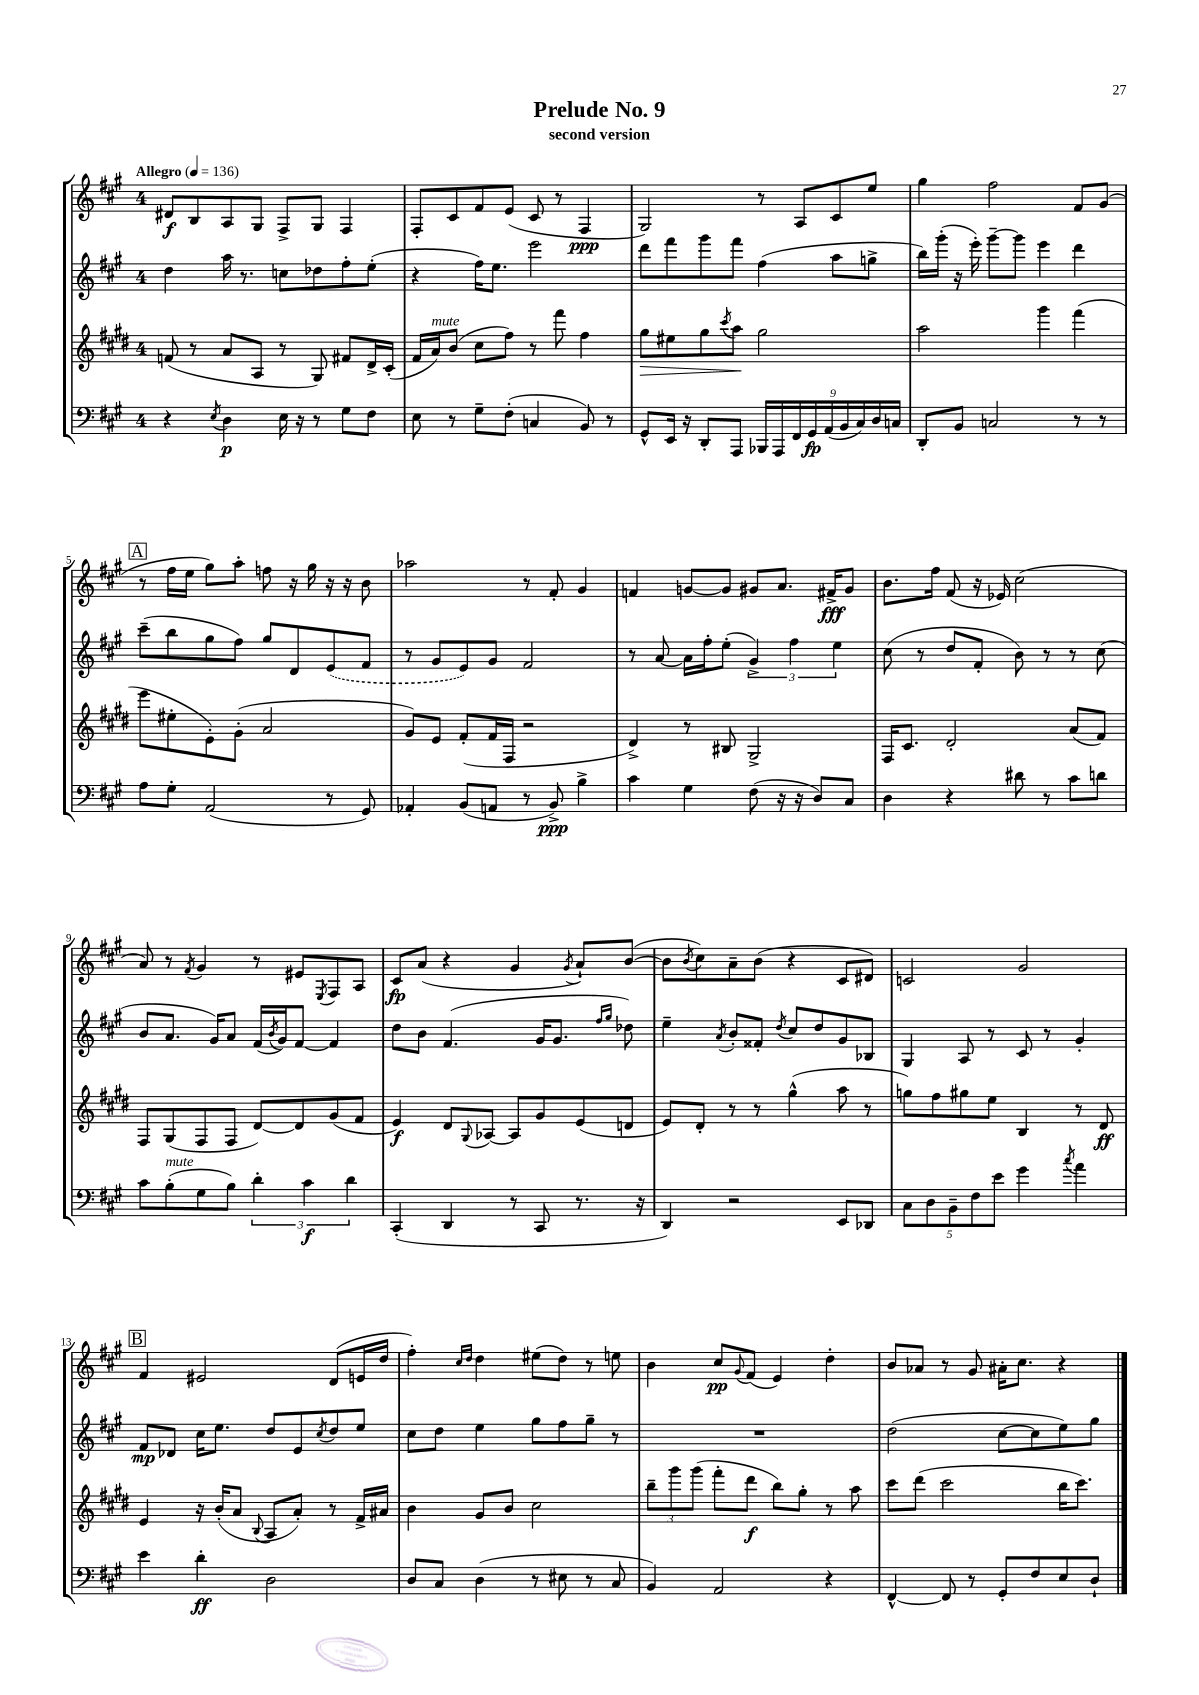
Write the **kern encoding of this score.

**kern	**kern	**kern	**kern
*staff4	*staff3	*staff2	*staff1
*clefF4	*clefG2	*clefG2	*clefG2
*k[f#c#g#]	*k[f#c#g#d#]	*k[f#c#g#]	*k[f#c#g#]
*M4/4	*M4/4	*M4/4	*M4/4
*MM136	*MM136	*MM136	*MM136
4r	(8f	4dd	8d#
.	8r	.	8B
8qE	.	.	.
4D	8a	16aa	8A
.	.	8.r	.
.	8A	.	8G#
16E	8r	8cc	8F#^
16r	.	.	.
8r	8G#)	8dd-	8G#
8G#	8f#	8ff#'	4F#
8F#	16d#^	(8ee'	.
.	(16c#'	.	.
=	=	=	=
8E	16f#	4r	8F#'
.	16a)	.	.
8r	(8b	.	8c#
8G#~	8cc#	16ff#)	8f#
.	.	8.ee	.
(8F#'	8ff#)	.	(8e
4C	8r	2eee	8c#
.	8fff#	.	8r
8BB)	4ff#	.	4F#
8r	.	.	.
=	=	=	=
8GG#^^	8gg#	8ddd	2G#)
16EE	8ee#	8fff#	.
16r	.	.	.
8DD'	8gg#	8ggg#	.
.	8qccc#	.	.
8AAA	8aa	8fff#	.
18BBB-	2gg#	(4ff#	8r
18AAA	.	.	.
18FF#	.	.	.
.	.	.	8A
18GG#	.	.	.
(18AA	.	.	.
.	.	8aa	8c#
18BB	.	.	.
18C#)	.	.	.
.	.	8gg^	8ee
18D	.	.	.
18C	.	.	.
=	=	=	=
8DD'	2aa	16bb)	4gg#
.	.	(16ggg#'	.
8BB	.	16r	.
.	.	16eee')	.
2C	.	[8ggg#~	2ff#
.	.	8ggg#]	.
.	4ggg#	4eee	.
8r	(4fff#	4ddd	8f#
8r	.	.	(8g#
=	=	=	=
8A	8eee	(8ccc#~	8r
8G#'	8ee#'	8bb	16ff#
.	.	.	16ee
(2AA	8e')	8gg#	8gg#)
.	(8g#'	8ff#)	8aa'
.	2a	8gg#	8ff
.	.	8d	16r
.	.	.	16gg#
8r	.	(8e	16r
.	.	.	16r
8GG#)	.	8f#	8b
=	=	=	=
4AA-'	8g#)	8r	2aa-
.	8e	8g#	.
(8BB	(8f#'	8e)	.
8AA	16f#	8g#	.
.	16F#	.	.
8r	2r	2f#	8r
8BB^)	.	.	8f#'
4B^	.	.	4g#
=	=	=	=
4c#	4d#^)	8r	4f
.	.	[8a	.
4G#	8r	16a]	[8g
.	.	16ff#'	.
.	8B#	(8ee'	8g]
(8F#	2G#^	6g#^)	8g#
16r	.	.	8.a
.	.	6ff#	.
16r	.	.	.
8D)	.	.	.
.	.	.	16f#^
.	.	6ee	.
8C#	.	.	8g#
=	=	=	=
4D	16F#	(8cc#	8.b
.	8.c#	.	.
.	.	8r	.
.	.	.	16ff#
4r	2d#'	8dd	(8f#
.	.	8f#'	16r
.	.	.	16e-)
8d#	.	8b)	(2cc#
8r	.	8r	.
8c#	(8a	8r	.
8d	8f#)	(8cc#	.
=	=	=	=
8c#	8F#	8b	8a)
(8B'	(8G#	8.a	8r
.	.	.	8qf#
8G#	8F#	.	4g#
.	.	16g#)	.
8B)	8F#	8a	.
6d'	[8d#)	(16f#	8r
.	.	8qb	.
.	.	16g#)	.
.	8d#]	[8f#	8e#
6c#	.	.	.
.	.	.	8qE
.	(8g#	4f#]	8F#
6d	.	.	.
.	8f#	.	8A
=	=	=	=
(4CC#'	4e)	8dd	8c#
.	.	8b	(8a
4DD	8d#	(4.f#	4r
.	8qqG#	.	.
.	[8A-	.	.
8r	8A-]	.	4g#
8CC#	8g#	16g#	.
.	.	8.g#	.
.	.	.	8qg#
8.r	(8e	.	8a`)
.	.	16qqff#	.
.	.	16qqgg#	.
.	8d	8dd-)	([8b
16r	.	.	.
=	=	=	=
4DD)	8e)	4ee~	8b]
.	.	.	8qb
.	8d#'	.	8cc#)
.	.	8qa	.
2r	8r	8b'	8a~
.	8r	8f##'	(8b
.	.	8qdd	.
.	(4gg#^^	8cc#	4r
.	.	8dd	.
8EE	8aa	8g#	8c#
8DD-	8r	8B-	8d#)
=	=	=	=
10C#	8gg)	4G#	2c
10D	.	.	.
.	8ff#	.	.
10BB~	.	.	.
.	8gg#	8A	.
10F#	.	.	.
.	8ee	8r	.
10e	.	.	.
4g#	4B	8c#	2g#
.	.	8r	.
8qcc#	.	.	.
4a	8r	4g#'	.
.	8d#	.	.
=	=	=	=
4e	4e	8f#	4f#
.	.	8d-	.
4d'	16r	16cc#	2e#
.	(16b'	8.ee	.
.	8a	.	.
.	8qqB	.	.
2D	8A	8dd	.
.	8a')	8e	.
.	.	8qcc#	.
.	8r	8dd	(8d
.	16f#^	8ee	16e
.	16a#	.	16dd
=	=	=	=
8D	4b	8cc#	4ff#')
8C#	.	8dd	.
.	.	.	16qqcc#
.	.	.	16qqdd
(4D	8g#	4ee	4dd
.	8b	.	.
8r	2cc#	8gg#	(8ee#
8E#	.	8ff#	8dd)
8r	.	8gg#~	8r
8C#	.	8r	8ee
=	=	=	=
4BB)	12bb~	1r	4b
.	12ggg#	.	.
.	(12ggg#	.	.
2AA	8fff#'	.	8cc#
.	.	.	8qqg#
.	8ddd#	.	(8f#
.	8bb)	.	4e)
.	8gg#'	.	.
4r	8r	.	4dd'
.	8aa	.	.
=	=	=	=
[4FF#^^	8ccc#	(2dd	8b
.	(8ddd#	.	8a-
8FF#]	2ccc#	.	8r
8r	.	.	8g#
8GG#'	.	[8cc#	16a#'
.	.	.	8.cc#
8F#	.	8cc#]	.
8E	16bb	8ee)	4r
.	8.ccc#)	.	.
8D`	.	8gg#	.
==	==	==	==
*-	*-	*-	*-
